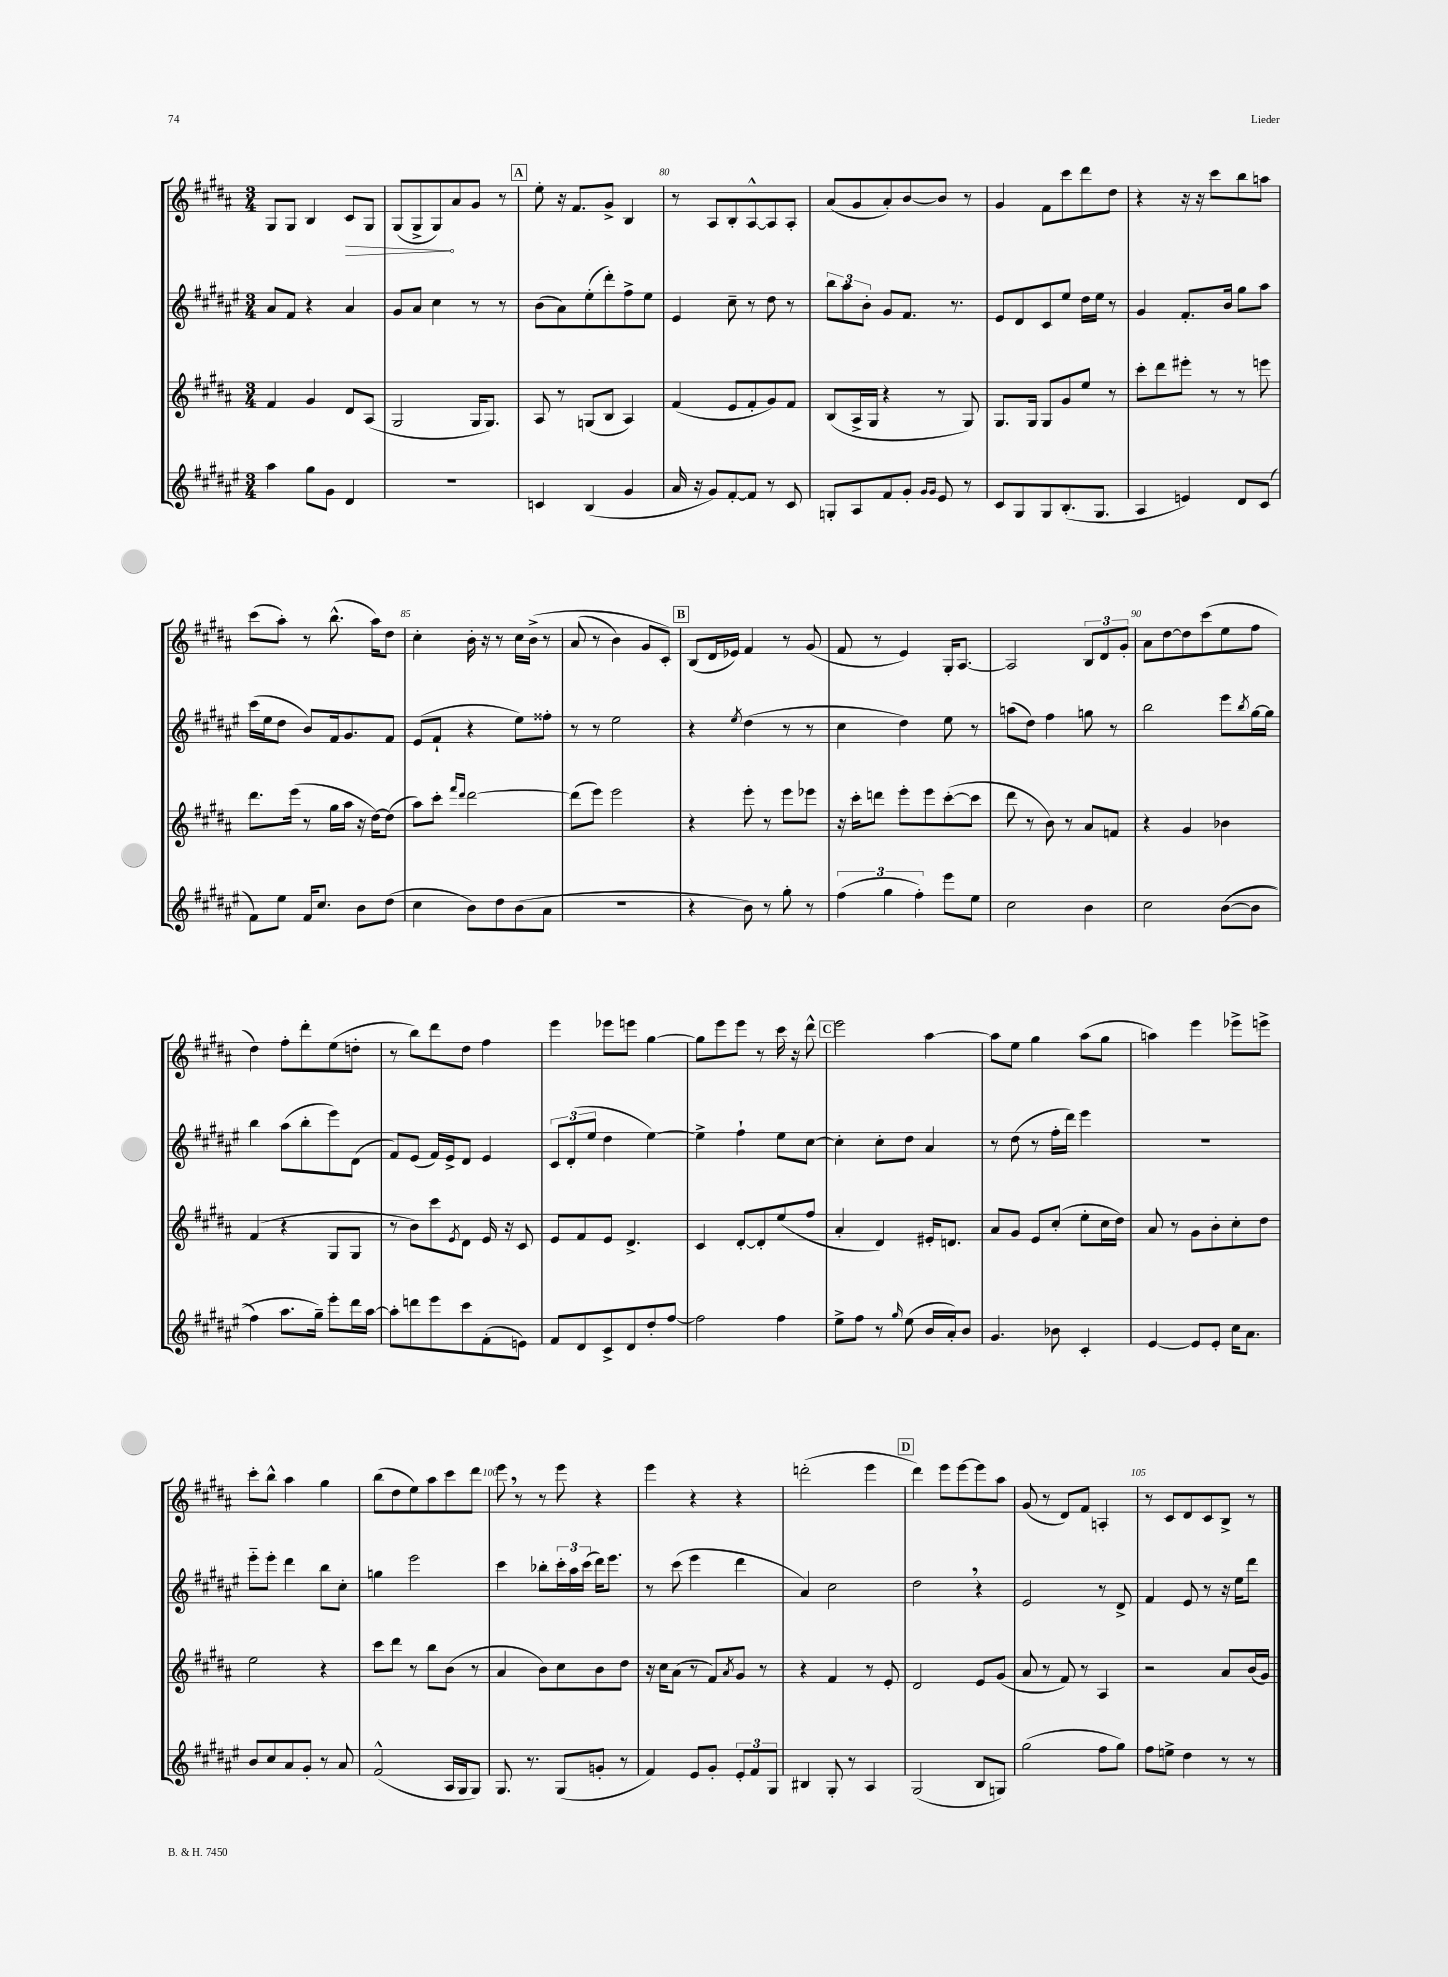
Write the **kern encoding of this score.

**kern	**kern	**kern	**kern
*staff4	*staff3	*staff2	*staff1
*clefG2	*clefG2	*clefG2	*clefG2
*k[f#c#g#d#a#e#]	*k[f#c#g#d#a#]	*k[f#c#g#d#a#e#]	*k[f#c#g#d#a#]
*M3/4	*M3/4	*M3/4	*M3/4
4aa#	4f#	8a#	8G#
.	.	8f#	8G#
8gg#	4g#	4r	4B
8g#	.	.	.
4d#	8d#	4a#	8c#
.	(8A#	.	8G#
=	=	=	=
2.r	2G#	8g#	(8G#
.	.	8a#	8G#^
.	.	4cc#	8G#)
.	.	.	8a#
.	16G#	8r	8g#
.	8.G#)	.	.
.	.	8r	8r
=	=	=	=
4c	8A#	(8b	8ee'
.	8r	8a#)	16r
.	.	.	8.f#
(4B	(8G	(8ee#'	.
.	8B	8ddd#')	8g#^
4g#	4A#)	8ff#^	4B
.	.	8ee#	.
=	=	=	=
16a#	(4f#	4e#	8r
16r	.	.	.
8g#)	.	.	8A#
[8f#'	8e	8cc#~	8B'
8f#]	8f#'	8r	[8A#^^
8r	8g#)	8dd#	8A#]
8c#	8f#	8r	8A#'
=	=	=	=
8G'	(8B	12bb	(8a#
.	.	12aa#	.
8A#	16A#^	.	8g#
.	.	12b'	.
.	16G#	.	.
8f#	4r	8g#	8a#')
8g#'	.	8.f#	[8b
16qqg#	.	.	.
16qqg#	.	.	.
8e#	8r	.	8b]
.	.	8.r	.
8r	8G#)	.	8r
=	=	=	=
8c#	8.G#	8e#	4g#
8G#	.	8d#	.
.	16G#	.	.
8G#	8G#	8c#	8f#
(8.B'	8g#	8ee#	8ccc#
.	8ee	16dd#	8ddd#
8.G#	.	16ee#	.
.	8r	8r	8dd#
=	=	=	=
4A#	8ccc#'	4g#	4r
.	8ddd#	.	.
4e)	8eee#'	8.f#'	16r
.	.	.	16r
.	8r	.	8ccc#
.	.	16b	.
8d#	8r	8gg#	8bb
(8c#	8eee	8aa#	8aa
=	=	=	=
8f#)	8.ddd#	(16ccc#	(8ccc#
.	.	16ee#	.
8ee#	.	8dd#	8aa#')
.	(16eee	.	.
16f#	8r	8b)	8r
8.cc#	.	.	.
.	16gg#	16f#	(8.bb^^
.	16aa#	8.g#	.
8b	16r	.	.
.	[16dd#)	.	16aa#)
(8dd#	(8dd#]	8f#	8dd#
=	=	=	=
4cc#	8aa#)	(8e#	4cc#'
.	8ccc#'	8f#`	.
.	16qqfff#	.	.
.	16qqddd#	.	.
8b)	[2ddd#	4r	16b'
.	.	.	16r
8dd#	.	.	8r
(8b	.	8ee#)	16cc#
.	.	.	&(16b^
8a#	.	8ff##'	8r
=	=	=	=
2.r	(8ddd#]	8r	(8a#
.	8eee)	8r	8r
.	2eee	2ee#	4b)
.	.	.	8g#
.	.	.	8c#'&)
=	=	=	=
4r	4r	4r	(8B
.	.	.	16d#
.	.	.	16e-)
.	.	8qee#	.
8b)	8eee'	(4dd#	4f#
8r	8r	.	.
8gg#'	8eee	8r	8r
8r	8eee-	8r	(8g#
=	=	=	=
(6ff#	16r	4cc#	8f#
.	16ccc#'	.	.
.	8ddd	.	8r
6gg#	.	.	.
.	8eee'	4dd#)	4e)
6ff#')	.	.	.
.	8eee	.	.
8eee#	([8ccc#'	8ee#	16G#'
.	.	.	[8.A#
8ee#	8ccc#]	8r	.
=	=	=	=
2cc#	8ddd#	(8aa	2A#]
.	8r	8dd#)	.
.	8b)	4ff#	.
.	8r	.	.
4b	8a#	8gg	12B
.	.	.	12d#
.	8f	8r	.
.	.	.	12g#'
=	=	=	=
2cc#	4r	2bb	8a#
.	.	.	[8dd#
.	4g#	.	8dd#]
.	.	.	(8ccc#
&(([8b	4b-	8eee#	8ee
.	.	8qbb	.
8b]	.	[16gg#	8ff#
.	.	16gg#]	.
=	=	=	=
4ff#)	(4f#	4bb	4dd#)
8.aa#	4r	(8aa#	8ff#'
.	.	8bb'	8ddd#'
16gg#~&)	.	.	.
8eee#'	8G#	8eee#)	(8ee
16ddd#	8G#	(8d#	8dd'
[16aa#	.	.	.
=	=	=	=
8aa#']	8r	8f#)	8r
8ddd	8b)	(8e#	8bb)
8eee#	8ccc#	16f#)	8ddd#
.	.	16e#^	.
.	8qe	.	.
8ccc#	8d#	8d#	8dd#
(8f#'	16e	4e#	4ff#
.	16r	.	.
8e)	8c#	.	.
=	=	=	=
8f#	8e	12c#	4eee
.	.	(12d#'	.
8d#	8f#	.	.
.	.	12ee#	.
8c#^	8e	4dd#	8eee-
8d#	4.d#^	.	8eee
8dd#'	.	[4ee#)	[4gg#
[8ff#	.	.	.
=	=	=	=
2ff#]	4c#	4ee#^]	8gg#]
.	.	.	8eee
.	[8d#'	4ff#`	8eee
.	8d#']	.	8r
4ff#	(8ee	8ee#	16ccc#
.	.	.	16r
.	8ff#	[8cc#	8ddd#^^
=	=	=	=
8ee#^	4a#'	4cc#']	2eee
8ff#	.	.	.
8r	4d#)	8cc#'	.
16qqgg#	.	.	.
(8ee#	.	8dd#	.
16b	16e#'	4a#	[4aa#
16a#')	8.d	.	.
8b	.	.	.
=	=	=	=
4.g#	8a#	8r	8aa#]
.	8g#	(8dd#	8ee
.	8e	8r	4gg#
8b-	(8cc#'	16ff#'	.
.	.	16ddd#)	.
4c#'	8ee'	4eee#	(8aa#
.	16cc#	.	8gg#
.	16dd#)	.	.
=	=	=	=
[4e#	8a#	2.r	4aa)
.	8r	.	.
8e#]	8g#	.	4eee
8e#'	8b'	.	.
16cc#	8cc#'	.	8eee-^
8.a#	.	.	.
.	8dd#	.	8eee^
=	=	=	=
8b	2ee	8eee#'~	8ccc#'
8cc#	.	8eee#'	8bb^^
8a#	.	4ddd#	4aa#
8g#'	.	.	.
8r	4r	8bb	4gg#
8a#	.	8cc#'	.
=	=	=	=
(2f#^^	8ccc#	4gg	(8bb
.	8ddd#	.	8dd#
.	8r	2eee#	8ee)
.	8bb	.	8aa#
16A#	(8b	.	8ccc#
16G#	.	.	.
8G#)	8r	.	8ddd#
=	=	=	=
8.G#	4a#	4ccc#	8eee
.	.	.	8r
8.r	.	.	.
.	8b)	8bb-'	8r
(8G#	8cc#	24ccc#'	8eee
.	.	24aa#	.
.	.	(24ccc#	.
8g'	8b	16ddd#)	4r
.	.	8.eee#	.
8r	8dd#	.	.
=	=	=	=
4f#)	16r	8r	4eee
.	16cc#	.	.
.	(8a#	(8ccc#	.
8e#	8r	4eee#	4r
8g#'	8f#)	.	.
.	8qa#	.	.
12e#'	8g#	4ddd#	4r
12f#	.	.	.
.	8r	.	.
12G#	.	.	.
=	=	=	=
4B#	4r	4a#)	(2ddd'
8G#'	4f#	2cc#	.
8r	.	.	.
4A#	8r	.	4eee
.	8e'	.	.
=	=	=	=
(2G#	2d#	2dd#	4ddd#)
.	.	.	8eee
.	.	.	[8eee
8B	8e	4r	8eee]
8G)	(8g#	.	8aa#
=	=	=	=
(2gg#	8a#	2e#	(8g#
.	8r	.	8r
.	8f#)	.	8d#)
.	8r	.	8f#
8ff#	4A#	8r	4A'
8gg#)	.	8d#^	.
=	=	=	=
8ff#	2r	4f#	8r
8ee^	.	.	8c#
4dd#	.	8e#	8d#
.	.	8r	8c#
8r	8a#	16r	8B^
.	.	16ee#	.
8r	(16b	8ddd#	8r
.	16g#)	.	.
==	==	==	==
*-	*-	*-	*-
